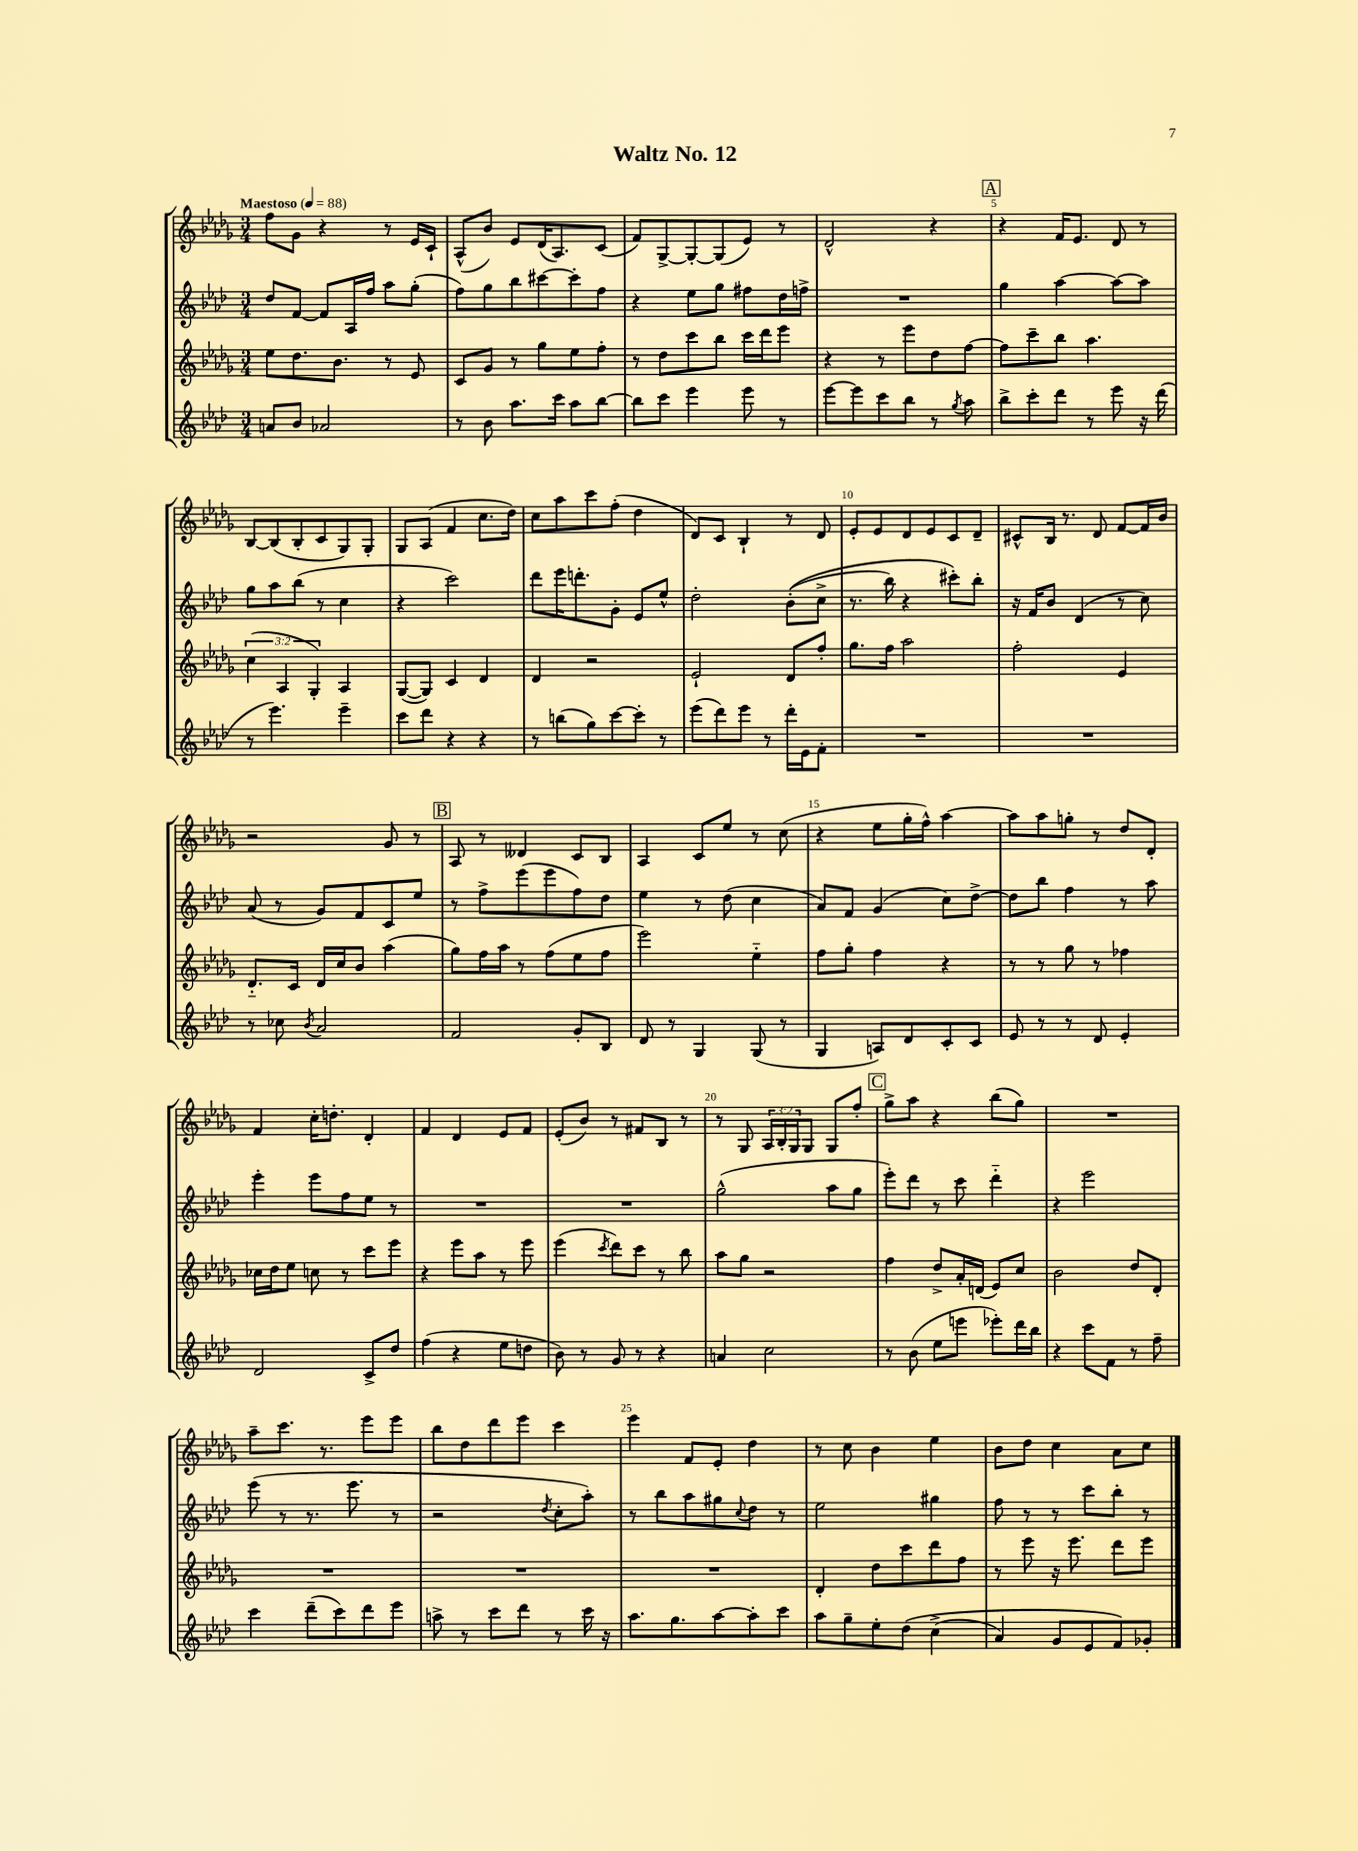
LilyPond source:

\header { title = "Waltz No. 12" }
<<
\new StaffGroup <<
\new Staff = "s0" {
    \clef treble \key des \major \numericTimeSignature \time 3/4 \override Staff.TupletNumber.text = #tuplet-number::calc-fraction-text \tempo "Maestoso" 4 = 88
    f''8 ges'8 r4 r8 ees'16 c'16-! |
    aes8-^( bes'8) ees'8 des'16( aes8.) c'8( |
    f'8) ges8~-> ges8~-. ges8( ees'8) r8 |
    des'2-^ r4 |
    \mark \markup { \box "A" } r4 f'16 ees'8. des'8 r8 |
    bes8~ bes8( bes8-. c'8 ges8) ges8-. |
    ges8 aes8( f'4 c''8. des''16) |
    c''8 aes''8 c'''8 f''8-.( des''4 |
    des'8) c'8 bes4-! r8 des'8 |
    ees'8-. ees'8 des'8 ees'8 c'8 des'8-- |
    cis'8-^ bes16 r8. des'8 f'8~ f'16 bes'16 |
    r2 ges'8 r8 |
    \mark \markup { \box "B" } aes8 r8 deses'4 c'8 bes8 |
    aes4 c'8 ees''8 r8 c''8( |
    r4 ees''8 ges''16-. f''16-^) aes''4~ |
    aes''8 aes''8 g''8-. r8 des''8 des'8-. |
    f'4 c''16-. d''8.-. des'4-. |
    f'4 des'4 ees'8 f'8 |
    ees'8-.( bes'8) r8 fis'8 bes8 r8 |
    r8 ges8 \tuplet 3/2 { aes16 bes16-. ges16 } ges8 ges8 f''8-. |
    \mark \markup { \box "C" } ges''8-> aes''8 r4 bes''8( ges''8) |
    R2. |
    aes''8-- c'''8. r8. ees'''8 ees'''8 |
    bes''8 des''8 des'''8 ees'''8 c'''4 |
    ees'''4 f'8 ees'8-. des''4 |
    r8 c''8 bes'4 ees''4 |
    bes'8 des''8 c''4 aes'8 c''8 \bar "|." |
}
\new Staff = "s1" {
    \clef treble \key aes \major \numericTimeSignature \time 3/4
    des''8 f'8~ f'8 aes16 f''16 aes''8 g''8-.( |
    f''8) g''8 bes''8 cis'''8~ cis'''8-. f''8 |
    r4 ees''8 g''8 fis''8 des''16 f''16-> |
    R2. |
    \mark \markup { \box "A" } g''4 aes''4~ aes''8~ aes''8 |
    g''8 aes''8 bes''8( r8 c''4 |
    r4 c'''2) |
    des'''8 ees'''16 d'''8.-. g'8-. ees'8 ees''8-^ |
    des''2-. bes'8-.(\( c''8-> |
    r8. bes''16) r4 cis'''8-.\) bes''8-. |
    r16 f'16 bes'8 des'4( r8 c''8) |
    aes'8( r8 g'8) f'8 c'8 ees''8 |
    \mark \markup { \box "B" } r8 f''8-> ees'''8( ees'''8 f''8) des''8 |
    ees''4 r8 des''8( c''4 |
    aes'8) f'8 g'4( c''8) des''8~-> |
    des''8 bes''8 f''4 r8 aes''8 |
    ees'''4-. ees'''8 f''8 ees''8 r8 |
    R2. |
    R2. |
    g''2-^( aes''8 g''8 |
    \mark \markup { \box "C" } ees'''8-.) des'''8 r8 c'''8 des'''4-_ |
    r4 ees'''2 |
    ees'''8( r8 r8. ees'''8. r8 |
    r2 \acciaccatura { des''8 } c''8-. aes''8-.) |
    r8 bes''8 aes''8 gis''8 \appoggiatura { c''8 } des''8 r8 |
    ees''2 gis''4 |
    f''8 r8 r8 c'''8 bes''8-. r8 \bar "|." |
}
\new Staff = "s2" {
    \clef treble \key des \major \numericTimeSignature \time 3/4 \override Staff.TupletNumber.text = #tuplet-number::calc-fraction-text
    ees''8 des''8. bes'8. r8 ees'8 |
    c'8 ges'8 r8 ges''8 ees''8 f''8-. |
    r8 des''8 c'''8 bes''8 c'''16 des'''16 ees'''8 |
    r4 r8 ees'''8 des''8 f''8~ |
    \mark \markup { \box "A" } f''8 c'''8-- bes''8 aes''4. |
    \tuplet 3/2 { c''4( aes4 ges4-.) } aes4 |
    ges8~( ges8) c'4 des'4 |
    des'4 r2 |
    ees'2-! des'8 f''8-. |
    ges''8. f''16 aes''2 |
    f''2-. ees'4 |
    des'8.-_ c'16 des'16 c''16 bes'8 aes''4( |
    \mark \markup { \box "B" } ges''8) f''16 aes''16 r8 f''8( ees''8 f''8 |
    ees'''2) ees''4-_ |
    f''8 ges''8-. f''4 r4 |
    r8 r8 ges''8 r8 fes''4 |
    ces''16 des''16 ees''8 c''8 r8 c'''8 ees'''8 |
    r4 ees'''8 aes''8 r8 ees'''8 |
    ees'''4( \acciaccatura { c'''8 } des'''8) c'''8 r8 bes''8 |
    aes''8 ges''8 r2 |
    \mark \markup { \box "C" } f''4 des''8-> aes'16-. d'16( ees'8) c''8 |
    bes'2 des''8 des'8-. |
    R2. |
    R2. |
    R2. |
    des'4-. des''8 c'''8 des'''8 f''8 |
    r8 ees'''8 r16 ees'''8. des'''8 ees'''8 \bar "|." |
}
\new Staff = "s3" {
    \clef treble \key aes \major \numericTimeSignature \time 3/4
    a'8 bes'8 aes'2 |
    r8 bes'8 aes''8. c'''16 aes''8 bes''8~ |
    bes''8 c'''8 ees'''4 ees'''8 r8 |
    ees'''8~ ees'''8 c'''8 bes''8 r8 \acciaccatura { g''8 } aes''8 |
    \mark \markup { \box "A" } bes''8-> c'''8-. des'''8 r8 ees'''8 r16 des'''16( |
    r8 ees'''4.) ees'''4-- |
    c'''8 des'''8 r4 r4 |
    r8 b''8( g''8) c'''8~ c'''8-. r8 |
    ees'''8( des'''8) ees'''8 r8 des'''16-. ees'16 f'8-. |
    R2. |
    R2. |
    r8 ces''8 \acciaccatura { bes'8 } aes'2 |
    \mark \markup { \box "B" } f'2 g'8-. bes8 |
    des'8 r8 g4 g8( r8 |
    g4 a8) des'8 c'8-. c'8 |
    ees'8 r8 r8 des'8 ees'4-. |
    des'2 c'8-> des''8 |
    f''4( r4 ees''8 d''8 |
    bes'8) r8 g'8 r8 r4 |
    a'4 c''2 |
    \mark \markup { \box "C" } r8 bes'8( ees''8 e'''8 ees'''8-.) des'''16 bes''16 |
    r4 c'''8 f'8 r8 f''8-- |
    c'''4 des'''8--( c'''8) des'''8 ees'''8 |
    a''8-> r8 c'''8 des'''8 r8 c'''16 r16 |
    aes''8. g''8. aes''8~ aes''8-. c'''8 |
    aes''8 g''8-- ees''8-. des''8\( c''4->( |
    aes'4) g'8 ees'8 f'8\) ges'8-. \bar "|." |
}
>>
>>
\layout { \context { \Score \override BarNumber.break-visibility = ##(#f #t #t) barNumberVisibility = #(every-nth-bar-number-visible 5) } }
